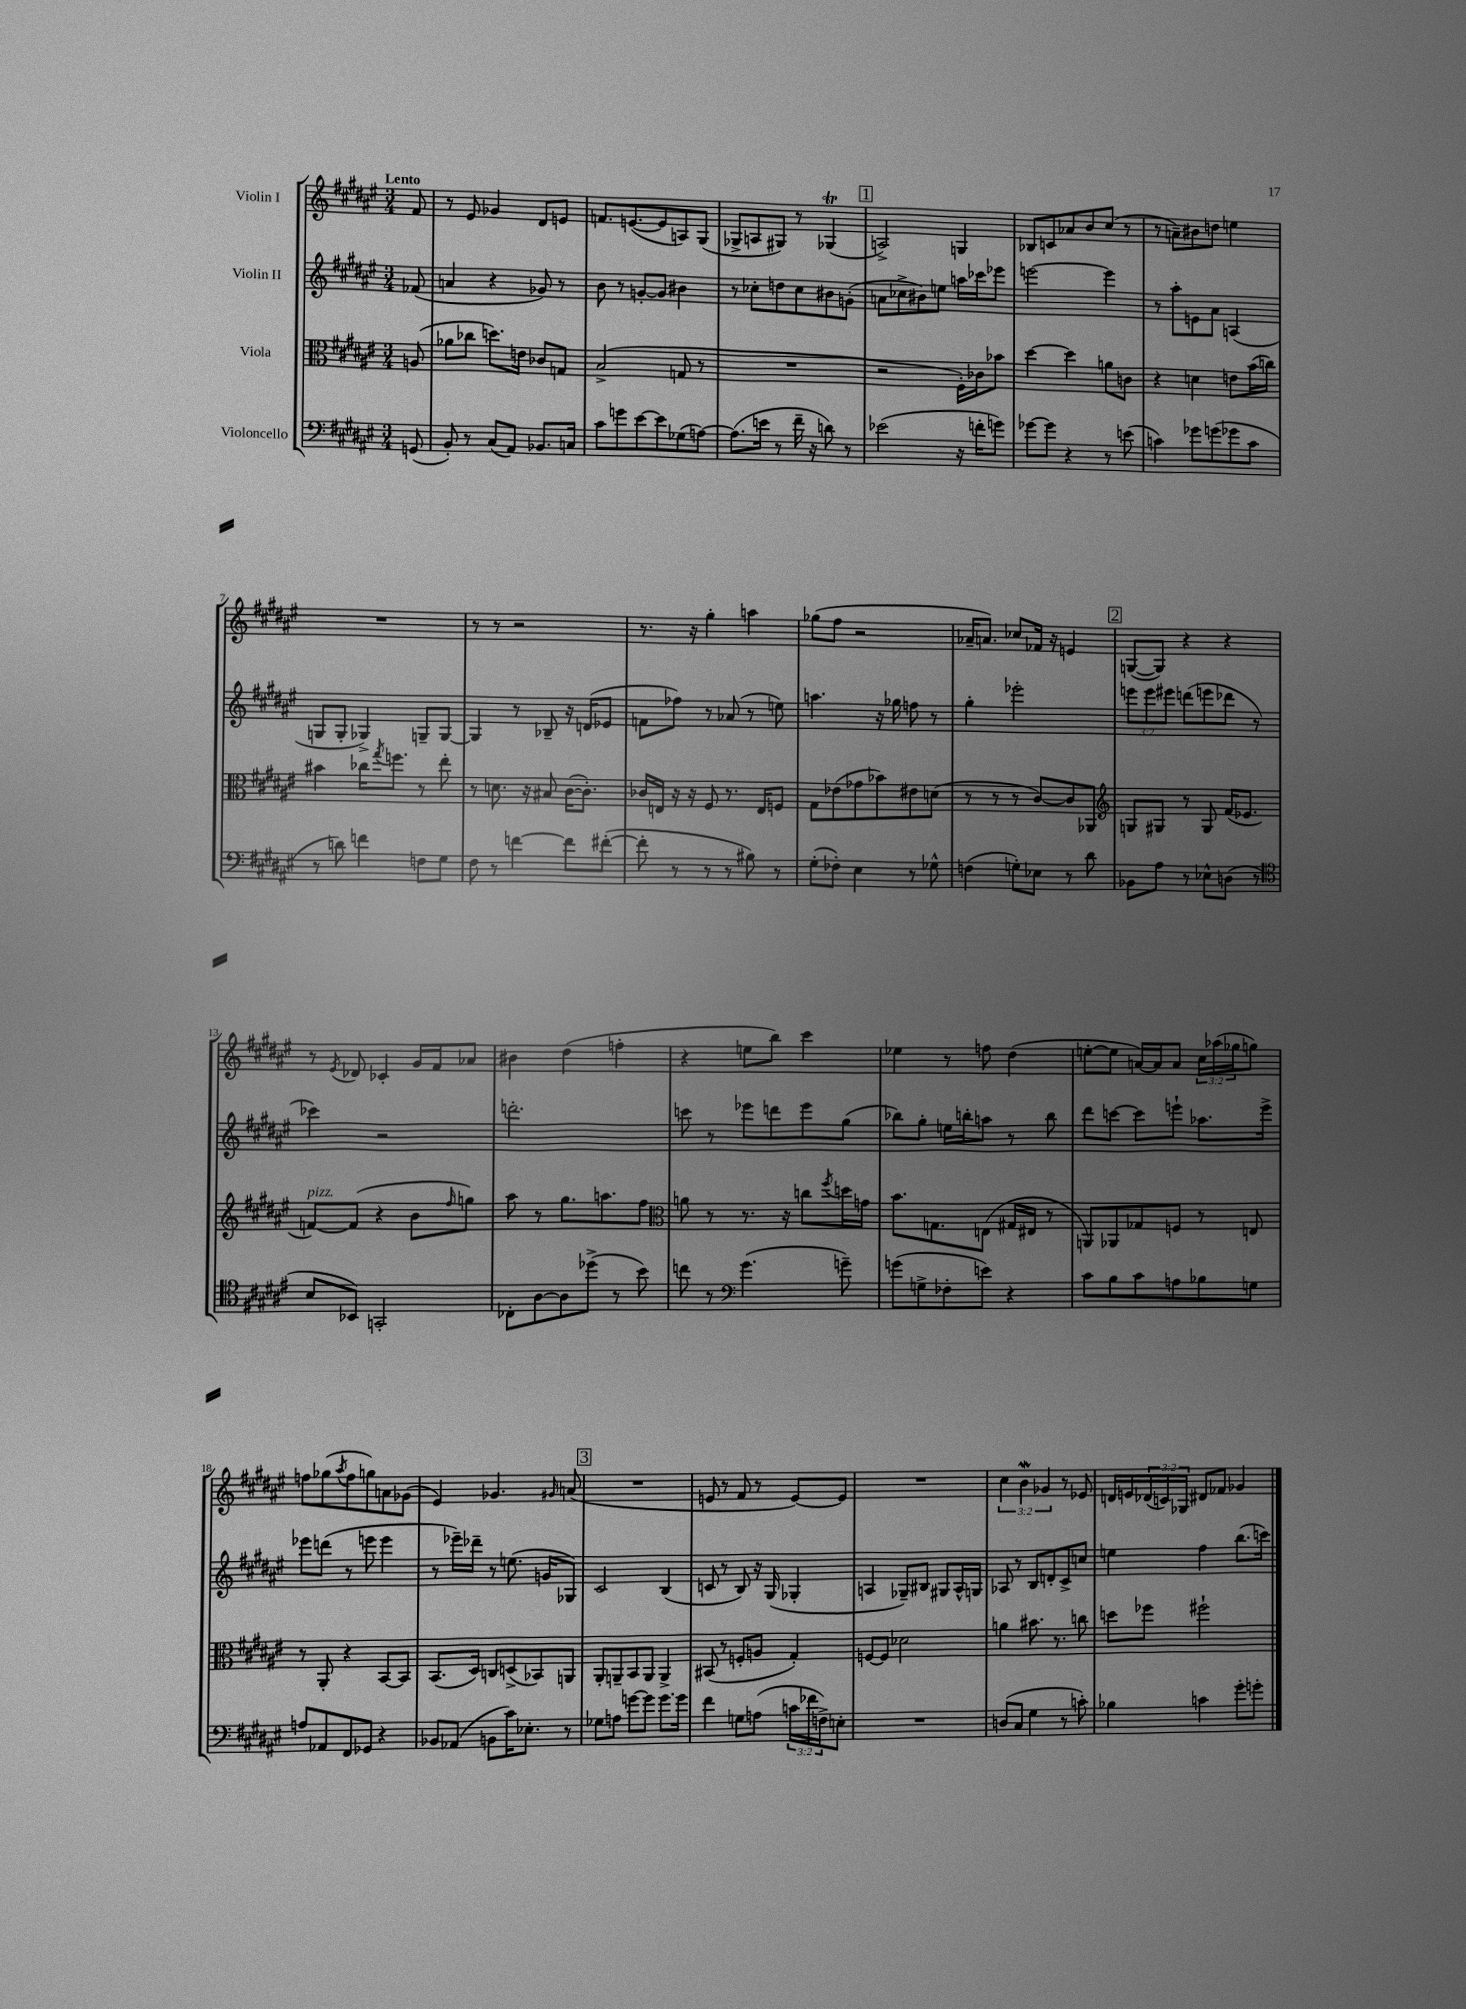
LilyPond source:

<<
\new StaffGroup <<
\new Staff = "s0" \with { instrumentName = "Violin I" } {
    \clef treble \key fis \major \numericTimeSignature \time 3/4 \override Staff.TupletNumber.text = #tuplet-number::calc-fraction-text \partial 8 \tempo "Lento"
    fis'8 |
    r8 eis'8 ges'4 dis'8 e'8 |
    f'8. e'8.~( e'8 a8) gis8( |
    ges8-> a8 gis8) r8 ges4\trill( |
    \mark \markup { \box "1" } a2->) g4 |
    bes8 c'8 aes'8 b'8 cis''8( r8 |
    r8 a'8--) bis'8 d''8 e''4 |
    R2. |
    r8 r8 r2 |
    r8. r16 gis''4-. a''4 |
    ges''8( fis''8 r2 |
    aes'16-- a'8.) ces''8 fes'16 r16 e'4 |
    \mark \markup { \box "2" } g8~( g8) r4 r4 |
    r8 \acciaccatura { eis'8 } des'8 ces'4-. gis'16 fis'16 aes'8 |
    bis'4 dis''4( f''4-. |
    r4 e''8 b''8) cis'''4 |
    ees''4 r8 f''8 dis''4( |
    e''8~-. e''8 a'16~) a'16 a'8 \tuplet 3/2 { cis''16 aes''16( ges''16 } g''8) |
    f''8 ges''8( \acciaccatura { ais''8 } f''8 g''8) a'8 ges'8( |
    eis'4) ges'4. \grace { gis'16 } a'8( |
    \mark \markup { \box "3" } R2. |
    e'8 r8 fis'8 r8 e'8~) e'8 |
    R2. |
    \tuplet 3/2 { cis''4 b'4\mordent ges'4 } r8 ees'8 |
    d'16 e'16 \tuplet 3/2 { des'16( c'16) ges16 } dis'8 fes'8 ges'4 \bar "|." |
}
\new Staff = "s1" \with { instrumentName = "Violin II" } {
    \clef treble \key fis \major \numericTimeSignature \time 3/4 \override Staff.TupletNumber.text = #tuplet-number::calc-fraction-text \partial 8
    fes'8( |
    a'4 r4 ges'8) r8 |
    b'8 r8 g'8~-. g'8 bis'4 |
    r8 ces''8-. d''8 ces''8 bis'8 g'8-.( |
    \mark \markup { \box "1" } a'8 ces''8-> bis'8) e''8 a''16 ces'''16 ees'''8 |
    e'''2~ e'''4 |
    r8 ais''8-. e'8 ais'8 a4( |
    g8 g8-. ges4->) g8-- g8~ |
    g4 r8 bes8-- r16 d'16( ees'8 |
    f'8 fes''8) r8 aes'8( r8 e''8) |
    a''4. r16 ges''16 f''8 r8 |
    gis''4-. ees'''2-. |
    \mark \markup { \box "2" } \tuplet 3/2 { e'''8 e'''8 eis'''8 } d'''8( e'''8 des'''8 r8 |
    ces'''4) r2 |
    d'''2.-. |
    c'''8 r8 ees'''8 d'''8 ees'''8 gis''8( |
    bes''8) gis''8-. e''16 b''16-. a''8 r8 b''8 |
    dis'''8 c'''8~ c'''8 e'''8-! aes''8. e'''16-> |
    ees'''8 d'''8( r8 e'''8 e'''4 |
    r8 ees'''16--) des'''16-- r8 e''8.( g'16 ges8) |
    \mark \markup { \box "3" } cis'2 b4( |
    c'8 r8 b8) r16 gis16( ges4-. |
    a4 ges8--) bis8 gis8 a16-^ g16 |
    aes8 r8 b8 d'8-. cis'8-> c''8 |
    e''4 fis''4 b''8.( c'''16) \bar "|." |
}
\new Staff = "s2" \with { instrumentName = "Viola" } {
    \clef alto \key fis \major \numericTimeSignature \time 3/4 \partial 8
    a8( |
    aes'8 ces''8 d''8.) e'16 ces'8 g8 |
    b2->( g8 r8 |
    R2. |
    \mark \markup { \box "1" } r2 fis16-.) ces'16 bes'8 |
    dis''4~ dis''4 a'8 c'8 |
    r4 d'4 e'8 b'16( c''16) |
    bis'4 ces''16 \acciaccatura { gis''8 } f''8. r8 eis''8-. |
    r8 d'8. r16 bis8 cis'16~( cis'8.-.) |
    ces'16 e16 r16 r16 fis8 r8. e16 f8 |
    gis8 ees'8( ges'8 bes'8) eis'8 d'8( |
    r8 r8 r8 cis'8~) cis'8 aes,8 |
    \mark \markup { \box "2" } \clef treble g8 gis8 r8 gis8 fis'16( ees'8. |
    f'8~^\markup { \italic "pizz." }) f'8( r4 b'8 \grace { fis''16 } g''8) |
    ais''8 r8 gis''8. a''8. fis''8 |
    \clef alto a'8 r8 r8. r16 c''8 \acciaccatura { fis''8 } d''16 g'16 |
    b'8. g8. e8( gis16 eis16 r8 |
    a,8) aes,8 ges8 f8 r8 e8 |
    r8 ais,8-. r4 b,8~ b,8 |
    b,8.( dis16) c8 d8->( bes,8) a,8 |
    \mark \markup { \box "3" } ais,8-. a,8-- b,8 a,8 a,4-> |
    bis,8( r8 f8-. a8 gis4-.) |
    f8~ f8 des'2 |
    a'4 bis'8. r8. c''8 |
    d''8 fes''8 fis''2-! \bar "|." |
}
\new Staff = "s3" \with { instrumentName = "Violoncello" } {
    \clef bass \key fis \major \numericTimeSignature \time 3/4 \override Staff.TupletNumber.text = #tuplet-number::calc-fraction-text \partial 8
    g,8( |
    b,8-.) r8 cis8( ais,8) bes,8. c16 |
    cis'8 g'8 eis'8~ eis'8 ges8( a8~) |
    a8.( e'16 r8 fis'16-- r16 d'8) r8 |
    \mark \markup { \box "1" } ees'2( r16 f'16-. g'8) |
    ges'8~ ges'8 r4 r8 e'8( |
    c'4) ges'8 g'8( ges'8 c'8 |
    r8 d'8) f'4 f8 gis8 |
    fis8 r8 f'4~ f'8 fis'8~-.( |
    fis'8-. r8 r8 r8 bis8) r8 |
    gis8-.( fes8-.) eis4 r8 ges8-^ |
    f4( g8-.) ees8 r8 dis'8 |
    \mark \markup { \box "2" } bes,8 ais8 r8 ees8-^ d8( r8 |
    \clef tenor b8 bes,8) g,2-. |
    ces8-. ais8~ ais8 des''8->( r8 b'8) |
    c''8 r8 \clef bass gis'4.( g'8--) |
    g'8( g8-> fes8-. e'8) r4 |
    cis'8 b8 cis'8 a8 bes8 g8 |
    a8 aes,8 fis,8 ges,8 r4 |
    bes,8 aes,8( b,8 cis'16) ees8.-. r8 |
    \mark \markup { \box "3" } ges8 a8 g'8~ g'8 g'8. g'16 |
    fis'4 g8 a8( \tuplet 3/2 { c'16 fes'16 f16->) } e8-. |
    R2. |
    d8( cis8 gis4 r8 c'8-.) |
    bes4 c'4 gis'8-. g'8-. \bar "|." |
}
>>
>>
